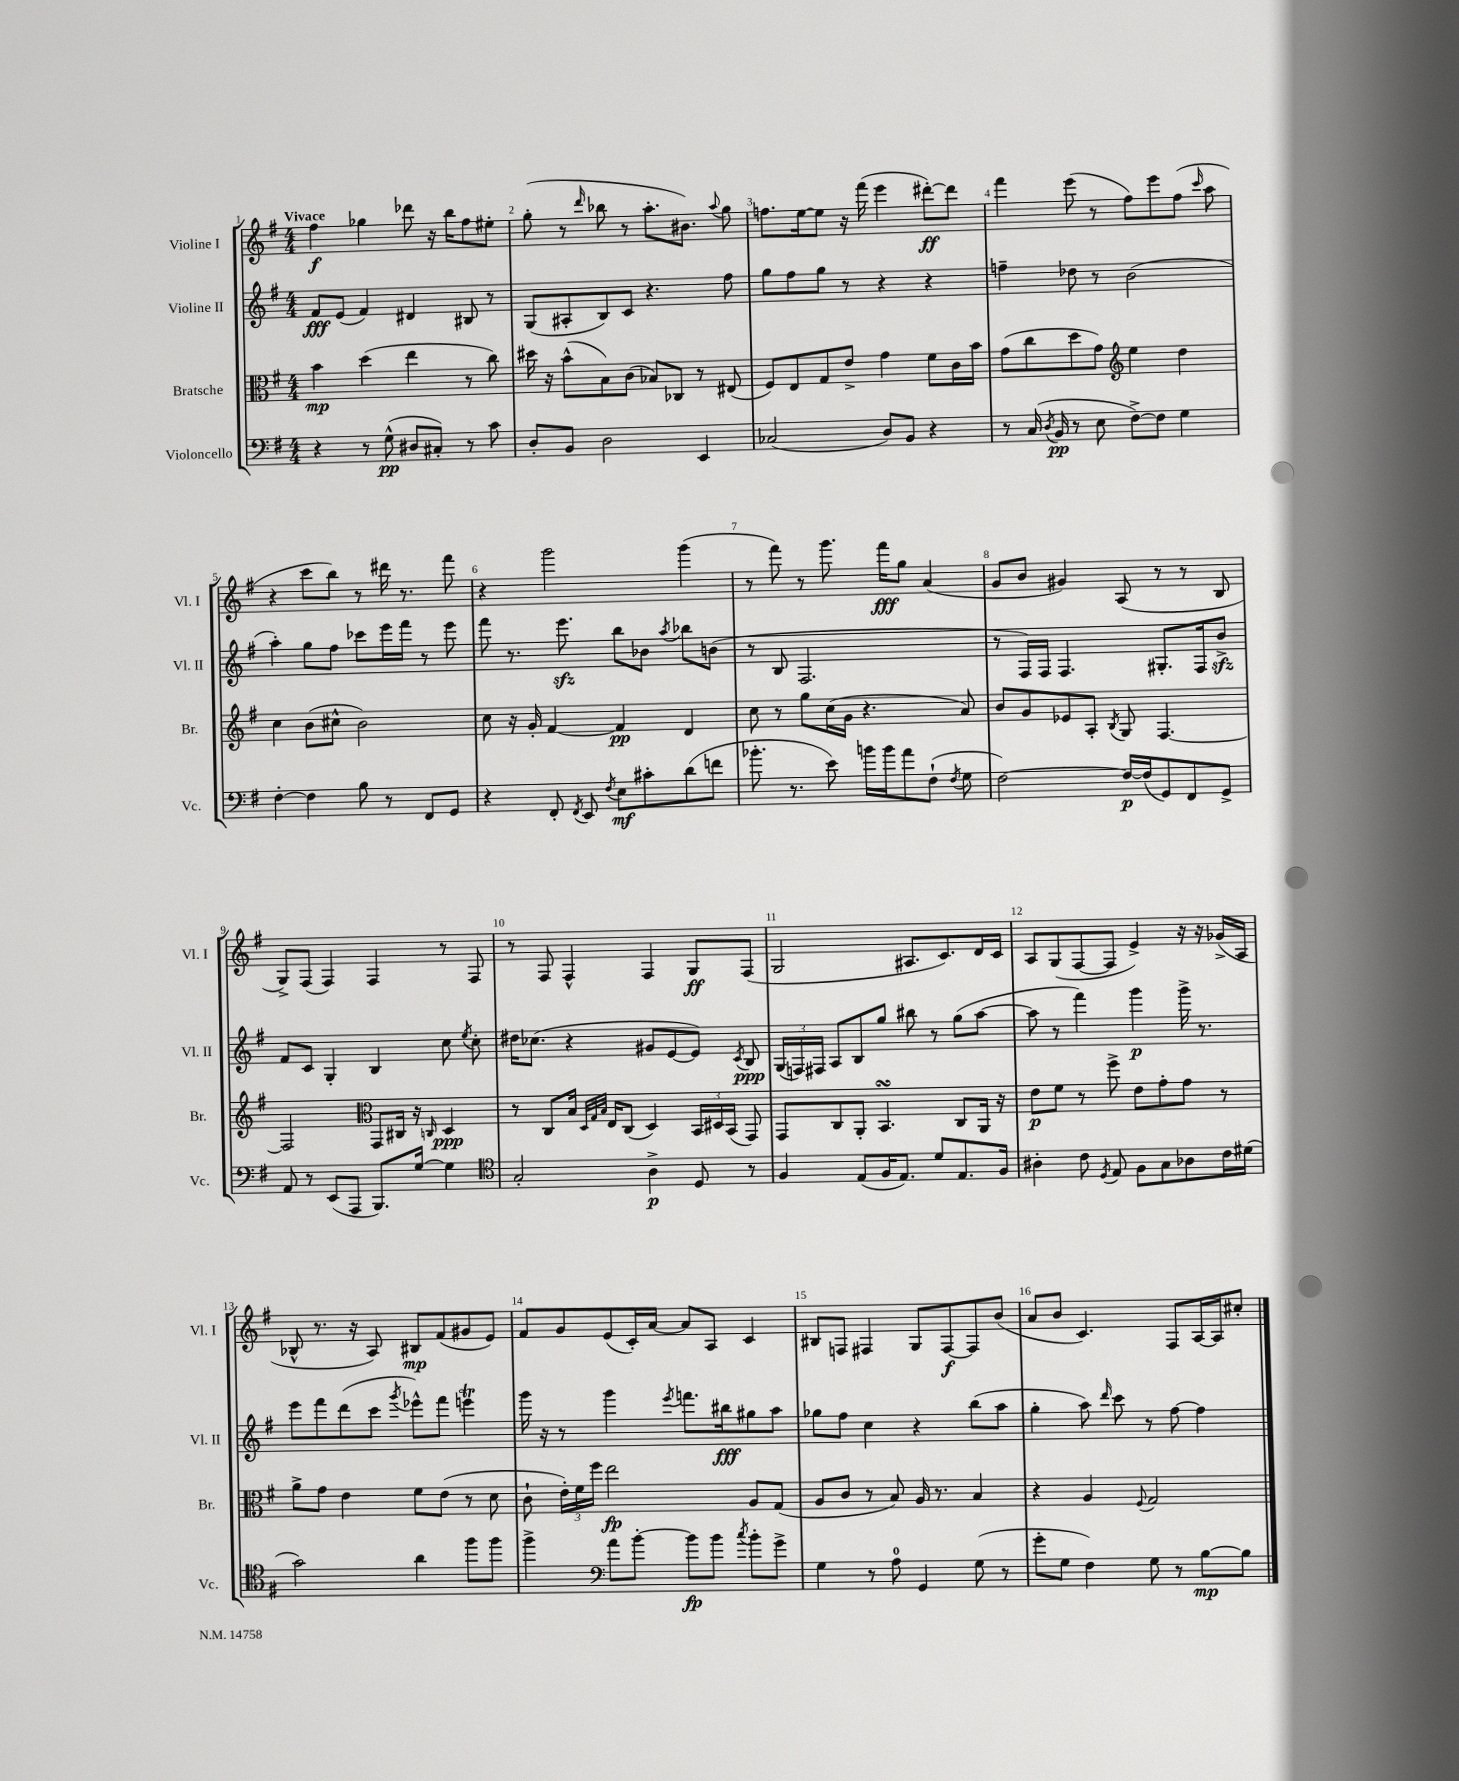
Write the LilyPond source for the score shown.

<<
\new StaffGroup <<
\new Staff = "s0" \with { instrumentName = "Violine I" shortInstrumentName = "Vl. I" } {
    \clef treble \key g \major \numericTimeSignature \time 4/4 \tempo "Vivace"
    \autoBeamOff fis''4\f ges''4 des'''8 r16 b''16[ fis''8 eis''8]-. |
    g''8-.( r8 \grace { d'''16 } bes''8 r8 a''8.[-. bis'8.]) \appoggiatura { a''8 } g''8 |
    f''8.[ e''16~ e''8] r16 fis'''16( e'''4 dis'''8[~-.\ff) dis'''8] |
    fis'''4 e'''8( r8 fis''8[) e'''8 fis''8]( \grace { c'''16 } a''8 |
    r4 c'''8[ b''8]) r8 dis'''16 r8. fis'''8 |
    r4 g'''2 g'''4( |
    r8 fis'''8) r8 g'''8. fis'''16[\fff g''8] a'4( |
    g'8[ b'8] gis'4) a8( r8 r8 b8 |
    g8[->) fis8]( fis4) fis4 r8 fis8 |
    r8 fis8 fis4-^ fis4 g8[\ff fis8]( |
    g2 ais8.[ c'8.) d'16 c'16] |
    a8[ g8( fis8~ fis8] e'4->) r16 r16 ges'16[->( a16] |
    bes8-^ r8. r16 a8) bis8[\mp fis'8( gis'8 e'8]) |
    fis'8[ g'8 e'8( c'16-.) a'16]~ a'8[ a8] c'4 |
    bis8[ f8] fis4 g8[ fis8~\f fis8 b'8]( |
    a'8[ b'8] c'4.) fis8[ a16~ a16 cis''8]-. \bar "|." |
}
\new Staff = "s1" \with { instrumentName = "Violine II" shortInstrumentName = "Vl. II" } {
    \clef treble \key g \major \numericTimeSignature \time 4/4
    \autoBeamOff fis'8[\fff e'8]( fis'4) dis'4 bis8 r8 |
    g8[( ais8-. b8) c'8] r4. fis''8 |
    g''8[ fis''8 g''8] r8 r4 r4 |
    f''4-- des''8 r8 b'2( |
    a''4-.) g''8[ fis''8] ces'''8[ e'''16 fis'''16] r8 e'''8 |
    fis'''8 r8. e'''8.\sfz b''8[ bes'8] \acciaccatura { a''8 } bes''8[ b'8]( |
    r8 b8 fis2. |
    r8 fis16[) fis16] fis4. gis8.[-. fis16 b'8]->\sfz |
    fis'8[ c'8] g4-. b4 c''8 \acciaccatura { e''8 } c''8-. |
    dis''16[ ces''8.]( r4 gis'8[ e'8~ e'8]) \acciaccatura { c'8 } b8\ppp |
    \tuplet 3/2 { g16[( f16) fis16] } a8[ b8 g''8] bis''8 r8 g''8[( a''8]~ |
    a''8 r8 fis'''4) g'''4\p g'''16-> r8. |
    e'''8[ fis'''8 d'''8( c'''8] \acciaccatura { g'''8 } ees'''8[-^) fis'''8] e'''4\trill |
    g'''16 r16 r8 g'''4 \acciaccatura { e'''8 } f'''8.[ bis''16\fff gis''8 a''8] |
    ges''8[ fis''8] c''4 r4 b''8[( a''8] |
    g''4-. a''8) \grace { d'''16 } c'''8 r8 fis''8~ fis''4 \bar "|." |
}
\new Staff = "s2" \with { instrumentName = "Bratsche" shortInstrumentName = "Br." } {
    \clef alto \key g \major \numericTimeSignature \time 4/4
    \autoBeamOff b'4\mp d''4( e''4 r8 c''8) |
    dis''16 r16 b'8[-^( b8) c'8]( bes8[) ces8] r8 eis8( |
    fis8[) e8 g8 e'8]-> g'4 fis'8[ c'16 b'16] |
    g'8[( c''8 d''8 g'8]) \clef treble e''4 d''4 |
    c''4 b'8[( cis''8]-^ b'2) |
    c''8 r16 g'16-. fis'4~ fis'4\pp d'4 |
    c''8 r8 g''8[ c''16( g'16] r4. a'8) |
    b'8[ g'8 ees'8 a8]-. \acciaccatura { b8 } g8 fis4.~ |
    fis2 \clef alto g,8[ cis16] r16 \grace { c16 } d4\ppp |
    r8 c8[ b16] \grace { d32[ g32 b32] } e16[ c8]( d4) \tuplet 3/2 { b,16[ dis16 b,16]( } g,8) |
    g,8[ c8 a,8]-. b,4.\turn c8[ a,16] r16 |
    e'8[\p fis'8] r8 fis''8-> e'8[ g'8-. g'8] r8 |
    a'8[-> g'8] e'4 fis'8[ e'8]( r8 d'8 |
    c'8-! \tuplet 3/2 { e'16[-.) fis'16 fis''16] } e''2\fp a8[ g8]( |
    a8[ c'8] r8 b8) a16 r8. b4 |
    r4 a4 \appoggiatura { fis8 } g2 \bar "|." |
}
\new Staff = "s3" \with { instrumentName = "Violoncello" shortInstrumentName = "Vc." } {
    \clef bass \key g \major \numericTimeSignature \time 4/4
    \autoBeamOff r4 r8 g8-^\pp( dis8[ cis8]-.) r8 c'8 |
    d8[-. b,8] d2 e,4 |
    ces2( d8[) b,8] r4 |
    r8 c16( \acciaccatura { d8 } b,16\pp r8 e8 fis8[~->) fis8] g4 |
    fis4~-. fis4 b8 r8 fis,8[ g,8] |
    r4 fis,8-. \acciaccatura { fis,8 } e,8 \acciaccatura { fis8 } e8[\mf cis'8-. d'8( f'8] |
    bes'8.-. r8. e'8) b'16[ b'16 a'8 fis8]-!( \acciaccatura { fis8 } g8 |
    fis2~) fis16[~\p fis16( g,8) fis,8 g,8]-> |
    a,8 r8 e,8[( a,,8] b,,8.[) g16]~ g4 |
    \clef tenor g2-. a4->\p d8 r8 |
    fis4 e8[( fis16 e8.]) d'8[ e8. fis16] |
    ais4-. c'8 \acciaccatura { d8 } e8 fis8[ g8 aes8 c'16 dis'16]( |
    g'2) a'4 fis''8[ fis''8] |
    fis''4-> \clef bass a'8[ b'8]~-. b'8[\fp b'8] \acciaccatura { c''8 } b'8[-. g'8]-> |
    g4 r8 a8-0 g,4 g8( r8 |
    g'8[-. g8] fis4) g8 r8 b8[~\mp b8] \bar "|." |
}
>>
>>
\layout { \context { \Score \override BarNumber.break-visibility = ##(#f #t #t) barNumberVisibility = #all-bar-numbers-visible } }
